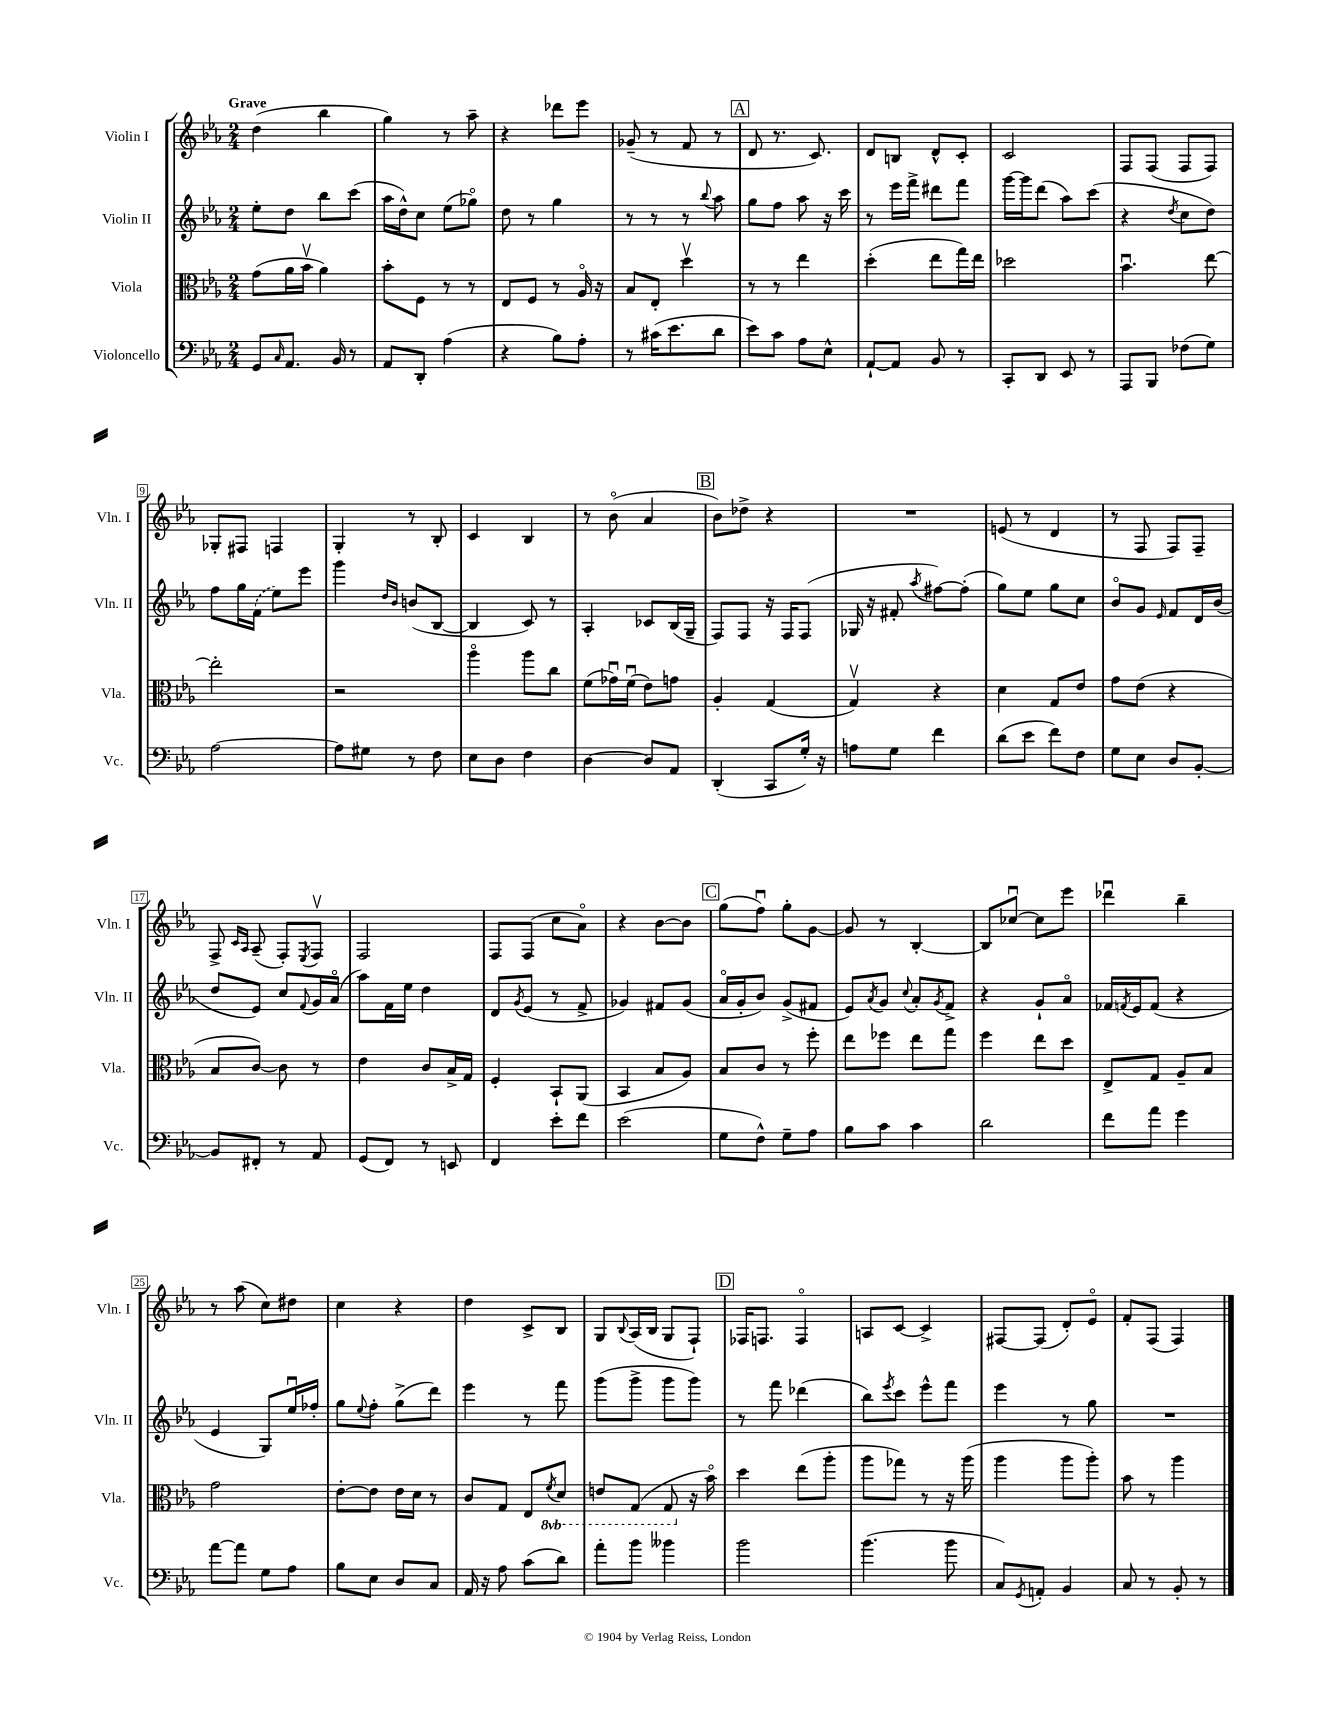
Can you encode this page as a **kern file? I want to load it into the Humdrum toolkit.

**kern	**kern	**kern	**kern
*staff4	*staff3	*staff2	*staff1
*clefF4	*clefC3	*clefG2	*clefG2
*k[b-e-a-]	*k[b-e-a-]	*k[b-e-a-]	*k[b-e-a-]
*M2/4	*M2/4	*M2/4	*M2/4
8GG/L	(8g\L	8ee-'\L	(4dd\
16qqC/	.	.	.
8.AA-/J	16a-\L	8dd\J	.
.	16b-v\JJ	.	.
.	4a-\)	8bb-\L	4bb-\
16BB-/	.	.	.
8r	.	(8ccc\J	.
=	=	=	=
8AA-/L	8b-'\L	16aa-\LL	4gg\)
.	.	16dd^^\J)	.
8DD'/J	8F\J	8cc\J	.
(4A-\	8r	(8ee-\L	8r
.	8r	8gg-o\J)	8aa-~\
=	=	=	=
4r	8E-/L	8dd\	4r
.	8F/J	8r	.
8B-\L)	8r	4gg\	8ddd-\L
8A-'\J	16A-o/	.	8eee-\J
.	16r	.	.
=	=	=	=
8r	8B-/L	8r	(8g-~/
(16c#\LK	8E-'/J	8r	8r
8.e-\	.	.	.
.	4ddv\	8r	8f/
.	.	8qqbb-/	.
8d\J	.	8aa-\	8r
=	=	=	=
8e-\L)	8r	8gg\L	8d/
8c\J	8r	8ff\J	8.r
8A-\L	4ee-\	8aa-\	.
.	.	.	8.c/)
8E-^^\J	.	16r	.
.	.	16ccc\	.
=	=	=	=
[8AA-`/L	(4dd'\	8r	8d/L
8AA-/]J	.	16eee-\LL	8B/J
.	.	16fff^\JJ	.
8BB-/	8ee-\L	8ddd#\L	8d^^/L
8r	16gg\L)	8fff\J	8c'/J
.	16ee-\JJ	.	.
=	=	=	=
8CC'/L	2dd-\	[16ggg\LL	2c/
.	.	16ggg\]J	.
8DD/J	.	(8ddd\J	.
8EE-/	.	8aa-\L)	.
8r	.	(8ccc\J	.
=	=	=	=
8AAA-/L	4.b-u\	4r	8F/L
8BBB-/J	.	.	(8F/J
.	.	8qdd/	.
(8F-\L	.	8cc\L	8F/L
8G\J)	[8ee-\	8dd\J)	8F/J)
=	=	=	=
[2A-\	2ee-'\]	8ff\L	8G-'/L
.	.	16gg\L	8F#/J
.	.	(16f\JJ	.
.	.	8ee-\L)	4F/
.	.	8eee-\J	.
=	=	=	=
8A-\]L	2r	4ggg\	4G'/
8G#\J	.	.	.
.	.	16qqdd/LL	.
.	.	16qqb-/JJ	.
8r	.	(8b/L	8r
8F\	.	[8B-/J	8B-'/
=	=	=	=
8E-\L	4aa-o\	4B-/]	4c/
8D\J	.	.	.
4F\	8aa-\L	8c/)	4B-/
.	8cc\J	8r	.
=	=	=	=
[4D\	(8f\L	4A-'/	8r
.	16g-u\L)	.	(8b-o\
.	(16fu\JJ	.	.
8D/]L	8e-\L)	8c-/L	4a-/
8AA-/J	8g\J	(16B-/L	.
.	.	16G~/JJ	.
=	=	=	=
(4DD'/	4A-'/	8F/L)	8b-\L)
.	.	8F/J	8dd-^\J
8CC/L	(4G/	16r	4r
.	.	16F/LK	.
16G'/Jk)	.	(8F/J	.
16r	.	.	.
=	=	=	=
8A\L	4Gv/)	16G-/	2r
.	.	16r	.
8G\J	.	8f#'/	.
.	.	8qaa-/	.
4f\	4r	[8ff#\L)	.
.	.	(8ff#'\]J	.
=	=	=	=
(8d\L	4d\	8gg\L)	(8e/
8e-\J	.	8ee-\J	8r
8f\L)	8G/L	8gg\L	4d/
8F\J	8e-/J	8cc\J	.
=	=	=	=
8G\L	8g\L	8b-o/L	8r
8E-\J	(8e-\J	8g/J	8F/
.	.	16qqe-/	.
8D/L	4r	8f/L	8F/L)
[8BB-'/J	.	16d/L	8F~/J
.	.	(16b-/JJ	.
=	=	=	=
8BB-/]L	8B-/L	8dd/L	8F^/
.	.	.	16qqc/LL
.	.	.	16qqA-/JJ
8FF#'/J	[8c/J)	8e-/J)	(8A-~/
8r	8c\]	8cc/L	8F'/L)
.	.	8qqf/	8qE-/
8AA-/	8r	16g/L	8Fv/J
.	.	(16a-o/JJ	.
=	=	=	=
(8GG/L	4e-\	8aa-\L)	2F/
8FF/J)	.	16f\L	.
.	.	16ee-\JJ	.
8r	8c/L	4dd\	.
8EE/	16B-^/L	.	.
.	16G/JJ	.	.
=	=	=	=
4FF/	4F'/	8d/L	8F/L
.	.	8qg/	.
.	.	(8e-/J	(8F/J
8e-'\L	8BB-`/L	8r	8cc\L
8f\J	(8AA-/J	8f^/	8a-o\J)
=	=	=	=
(2e-\	4BB-/	4g-/)	4r
.	8B-/L	8f#/L	[8b-\L
.	8A-/J)	(8g-/J	8b-\]J
=	=	=	=
8G\L	8B-/L	16a-o/LL	(8gg\L
.	.	16g'/J	.
8F^^\J)	8c/J	8b-/J)	8ffu\J)
8G~\L	8r	(8g^/L	8gg'\L
8A-\J	8ff'\	8f#/J	[8g\J
=	=	=	=
8B-\L	8ee-\L	8e-/L)	8g/]
.	.	8qa-/	.
8c\J	8ff-\J	8g/J	8r
.	.	8qqcc/	.
4c\	8ee-\L	8a-'/L	[4B-'/
.	.	8qg/	.
.	8gg\J	8f^/J	.
=	=	=	=
2d\	4ff\	4r	8B-/]L
.	.	.	[8cc-u/J
.	8ee-\L	8g`/L	8cc-\]L
.	8dd\J	8a-o/J	8eee-\J
=	=	=	=
8f\L	8E-^/L	16f-/LL	4ddd-u\
.	.	8qf/	.
.	.	16e-/J	.
8a-\J	8G/J	(8f/J	.
4g\	8A-~/L	4r	4bb-~\
.	8B-/J	.	.
=	=	=	=
[8a-\L	2g\	4e-/	8r
8a-\]J	.	.	(8aa-\
8G\L	.	8G/L)	8cc\L)
8A-\J	.	16ee-u/L	8dd#\J
.	.	16ff-'/JJ	.
=	=	=	=
8B-\L	[8e-'\L	8gg\L	4cc\
.	.	8qqee-/	.
8E-\J	8e-\]J	8ff'\J	.
8D/L	16e-\LL	(8gg^\L	4r
.	16d\JJ	.	.
8C/J	8r	8ddd\J)	.
=	=	=	=
16AA-/	8c/L	4eee-\	4dd\
16r	.	.	.
8A-\	8G/J	.	.
(8c\L	8E-/L	8r	8c^/L
.	8qF/	.	.
8d\J)	8D/J	8fff\	8B-/J
=	=	=	=
8a-'\L	8E/L	(8ggg\L	8G/L
.	.	.	8qqB-/
8b-\J	(8GG/J	8ggg^\J	(16A-/L
.	.	.	16B-/JJ
4b--\	8GG/	8ggg\L	8G/L
.	16r	8ggg\J)	8F`/J)
.	16b-o\)	.	.
=	=	=	=
2b-\	4dd\	8r	16F-/LK
.	.	.	8.F/J
.	.	8fff\	.
.	(8ee-\L	(4ddd-\	4Fo/
.	8aa-'\J	.	.
=	=	=	=
(4.b-\	8aa-\L	8bb-\L)	8A/L
.	.	8qeee-/	.
.	8gg-\J)	8ccc\J	[8c/J
.	8r	8eee-^^\L	4c^/]
8b-\	16r	8fff\J	.
.	(16aa-\	.	.
=	=	=	=
8C/L)	4aa-\	4eee-\	[8F#/L
8qGG/	.	.	.
8AA'/J	.	.	(8F#/]J
4BB-/	8aa-\L	8r	8d'/L)
.	8aa-'\J)	8gg\	8e-o/J
=	=	=	=
8C/	8b-\	2r	8f'/L
8r	8r	.	(8F/J
8BB-'/	4aa-\	.	4F/)
8r	.	.	.
==	==	==	==
*-	*-	*-	*-
